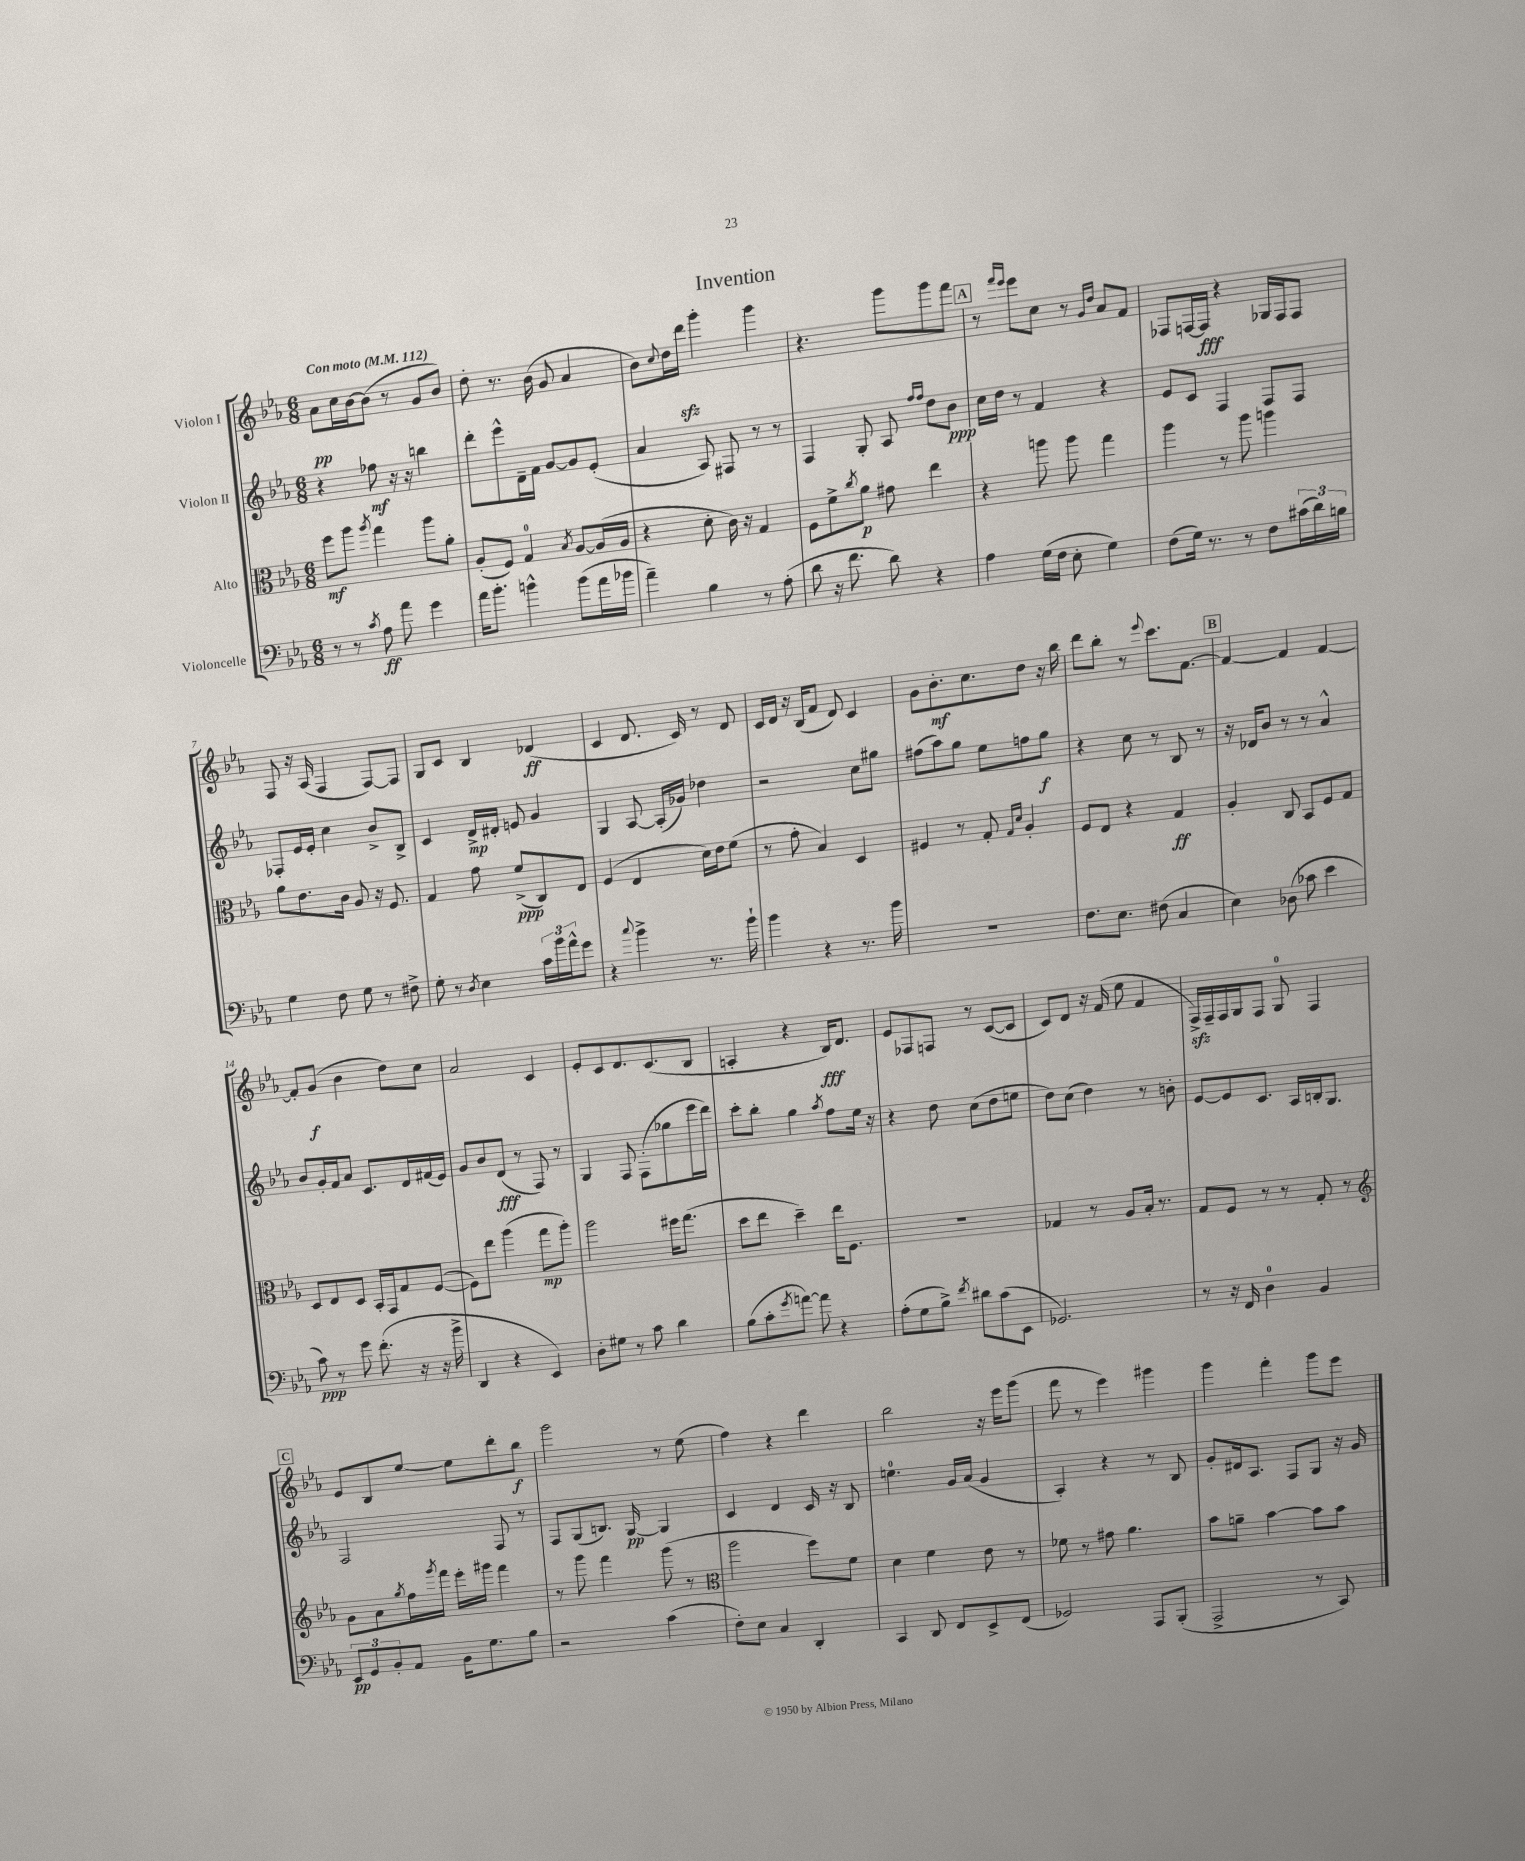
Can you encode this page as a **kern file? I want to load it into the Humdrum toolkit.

**kern	**dynam	**kern	**dynam	**kern	**dynam	**kern	**dynam
*part4	*part4	*part3	*part3	*part2	*part2	*part1	*part1
*staff4	*staff4	*staff3	*staff3	*staff2	*staff2	*staff1	*staff1
*I"Violoncelle	*	*I"Alto	*	*I"Violon II	*	*I"Violon I	*
*clefF4	*	*clefC3	*	*clefG2	*	*clefG2	*
*k[b-e-a-]	*	*k[b-e-a-]	*	*k[b-e-a-]	*	*k[b-e-a-]	*
*M6/8	*	*M6/8	*	*M6/8	*	*M6/8	*
*MM112	*	*MM112	*	*MM112	*	*MM112	*
=1	=1	=1	=1	=1	=1	=1	=1
!	!	!	!	!	!	!LO:TX:a:B:t=Con moto	!
8r	.	8ff\L	mf	4r	.	8a-\L	pp
8r	.	8aa-\J	.	.	.	16cc\L	.
.	.	.	.	.	.	[16b-\J	.
8qc/	.	8qaa-/	.	.	.	.	.
8A-\	ff	4gg\	.	8ff-X\	mf	(8b-\J]	.
8a-\	.	.	.	16r	.	8r	.
.	.	.	.	16r	.	.	.
4g\	.	8aa-\L	.	4bbn\	.	8g/L	.
.	.	8a-'\J	.	.	.	8b-/J)	.
=2	=2	=2	=2	=2	=2	=2	=2
16a-\KL	.	(8A-'/L	.	8ddd'\L	.	8dd'\	.
8.b-'\J	.	.	.	.	.	.	.
.	.	8F/J)	.	8eee-^^\	.	8.r	.
4bn^^\	.	4G/	.	16d~\L	.	.	.
.	.	.	.	16f\JJ	.	(16b-\	.
.	.	.	.	[8g/L	.	8g/	.
.	.	8qB-/	.	.	.	.	.
(8b\L	.	[8A-/L	.	8g/]	.	4a-/	.
16a-\L	.	(16A-/L]	.	(8e-'/J	.	.	.
16b-X\JJ	.	16A-/JJ	.	.	.	.	.
=3	=3	=3	=3	=3	=3	=3	=3
4a-~\)	.	4r	.	4a-/	.	8b-\L)	.
.	.	.	.	.	.	8qqcc/	.
.	.	.	.	.	.	16dd\L	.
.	.	.	.	.	.	16dddzz\JJ	.
4B-\	.	8d'\	.	8A-/)	.	4ggg'\	.
.	.	16c\)	.	8F#X/	.	.	.
.	.	16r	.	.	.	.	.
8r	.	4G/	.	8r	.	4ggg\	.
(8A-'\	.	.	.	8r	.	.	.
=4	=4	=4	=4	=4	=4	=4	=4
8d\	.	8F\L	.	4F/	.	4.r	.
16r	.	8f^\	.	.	.	.	.
8.f\	.	.	.	.	.	.	.
.	.	8qcc/	.	.	.	.	.
.	.	8a-\J	p	8G'/	.	.	.
8d\)	.	8g#X\	.	8A-/	.	8ggg\L	.
.	.	.	.	16qqff/LL	.	.	.
.	.	.	.	16qqff/JJ	.	.	.
4r	.	4ee-\	.	8dd\L	.	8ggg\	.
.	.	.	.	8b-\J	ppp	8fff\J	.
!!LO:REH:place=s1:t=A
=5	=5	=5	=5	=5	=5	=5	=5
4A-\	.	4r	.	16cc\LL	.	8r	.
.	.	.	.	16dd\JJ	.	.	.
.	.	.	.	.	.	16qqfff/LL	.
.	.	.	.	.	.	16qqeee-/JJ	.
.	.	.	.	8r	.	8eee-\L	.
(16G\LL	.	8aan\	.	4f/	.	8cc\J	.
16F\JJ	.	.	.	.	.	.	.
8E-'\	.	8aa\	.	.	.	8r	.
.	.	.	.	.	.	16qqg/LL	.
.	.	.	.	.	.	16qqdd/JJ	.
4G\)	.	4gg\	.	4r	.	8a-/L	.
.	.	.	.	.	.	8f/J	.
=6	=6	=6	=6	=6	=6	=6	=6
(8F\L	.	4aa-\	.	8e-/L	.	8F-X/L	.
16G\Jk)	.	.	.	8c/J	.	[16Fn/L	.
8.r	.	.	.	.	.	16F/JJ]	fff
.	.	8r	.	4F/	.	4r	.
8r	.	8aa-\	.	.	.	.	.
8F\L	.	4aan\	.	8F/L	.	16G-X/LL	.
.	.	.	.	.	.	16F/J	.
(24c#X\L	.	.	.	8F/J	.	8F/J	.
24d\)	.	.	.	.	.	.	.
24Bn\JJ	.	.	.	.	.	.	.
!!LO:LB:g=z
=7	=7	=7	=7	=7	=7	=7	=7
4G\	.	8a-\L	.	8F-X'/L	.	8F/	.
.	.	8.e-\	.	16e-/L	.	16r	.
.	.	.	.	16e-'/JJ	.	(16A-/	.
8F\	.	.	.	4cc\	.	4F/	.
.	.	16c\Jk	.	.	.	.	.
8G\	.	8A-/	.	.	.	.	.
8r	.	16r	.	8b-^/L	.	[8F/L)	.
.	.	8.F/	.	.	.	.	.
8F#X^\	.	.	.	8B-^/J	.	8F/J]	.
=8	=8	=8	=8	=8	=8	=8	=8
8G'\	.	4G/	.	4c/	.	8G/L	.
8r	.	.	.	.	.	8c/J	.
8qD/	.	.	.	.	.	.	.
4E-\	.	8g\	.	16d^/LL	mp	4B-/	.
.	.	.	.	16d#X'/JJ	.	.	.
.	.	(8f^/L	ppp	8en/	.	.	.
24c\LL	.	8C/)	.	4g/	.	(4d-X/	ff
24b-\	.	.	.	.	.	.	.
24a-^^\J	.	.	.	.	.	.	.
8g\J	.	8E-/J	.	.	.	.	.
=9	=9	=9	=9	=9	=9	=9	=9
4r	.	(4F/	.	4G/	.	4c/	.
8qqcc/	.	.	.	.	.	.	.
4b-^\	.	4E-/	.	[8A-/	.	8.d/	.
.	.	.	.	(16A-'/LL]	.	.	.
.	.	.	.	16g-X/JJ)	.	16c/)	.
8.r	.	16d\LL)	.	4dd-X\	.	8r	.
.	.	16e-\J	.	.	.	.	.
.	.	(8f\J	.	.	.	8d/	.
16b-`\	.	.	.	.	.	.	.
=10	=10	=10	=10	=10	=10	=10	=10
4b-\	.	8r	.	2r	.	16c/LL	.
.	.	.	.	.	.	16d/JJ	.
.	.	8g'\	.	.	.	16r	.
.	.	.	.	.	.	(16B-/KL	.
4r	.	4B-/)	.	.	.	8f/J	.
.	.	.	.	.	.	8d/)	.
8.r	.	4D/	.	8cc\L	.	4c/	.
.	.	.	.	8gg#X\J	.	.	.
16b-\	.	.	.	.	.	.	.
=11	=11	=11	=11	=11	=11	=11	=11
2.r	.	4F#X/	.	(8ff#X\L	.	8g\L	.
.	.	.	.	8aa-\)	.	8.b-'\	mf
.	.	8r	.	8gg\J	.	.	.
.	.	.	.	.	.	8.cc\	.
.	.	8G'/	.	8ee-\L	.	.	.
.	.	16qqG/LL	.	.	.	.	.
.	.	16qqd/JJ	.	.	.	.	.
.	.	4A-'/	.	8ffn\	.	8dd\J	.
.	.	.	.	8gg\J	f	16r	.
.	.	.	.	.	.	16bb-\	.
=12	=12	=12	=12	=12	=12	=12	=12
8.F\L	.	8F/L	.	4r	.	8ddd\L	.
.	.	8E-/J	.	.	.	8bb-'\J	.
8.E-\J	.	.	.	.	.	.	.
.	.	4r	.	8cc\	.	8r	.
.	.	.	.	.	.	8qqeee-/	.
(8F#X\	.	.	.	8r	.	8.ccc\L	.
4C/	.	4G/	ff	8B-/	.	.	.
.	.	.	.	.	.	[8.f\J	.
.	.	.	.	8r	.	.	.
!!LO:REH:place=s1:t=B
=13	=13	=13	=13	=13	=13	=13	=13
4E-\)	.	4A-'/	.	16r	.	4f/_	.
.	.	.	.	16d-X/KL	.	.	.
.	.	.	.	8b-/J	.	.	.
(8D-X\	.	8C/	.	8r	.	4f/]	.
8c-X\	.	8BB-/L	.	8r	.	.	.
4e-\	.	8F/	.	4a-^^/	.	[4f/	.
.	.	8G/J	.	.	.	.	.
!!LO:LB:g=z
=14	=14	=14	=14	=14	=14	=14	=14
8c\)	ppp	8D/L	.	8b-/L	.	8f'/L]	.
8r	.	8E-/	.	16g'/L	.	(8g/J	f
.	.	.	.	16f/J	.	.	.
8g\	.	8D/J	.	8a-/J	.	4b-\	.
(8.f'\	.	16BB-'/LL	.	8.c/L	.	.	.
.	.	16GG/J	.	.	.	.	.
.	.	8G/	.	.	.	8dd\L)	.
16r	.	.	.	16d/L	.	.	.
16r	.	([8F/J	.	(16f#X/	.	8cc\J	.
16b-^\	.	.	.	16e-/JJ)	.	.	.
=15	=15	=15	=15	=15	=15	=15	=15
4DD/	.	8F\L])	.	8g/L	.	2a-/	.
.	.	8ee-\J	.	8b-/	.	.	.
4r	.	(4aa-\	.	(8d/J	fff	.	.
.	.	.	.	8r	.	.	.
4EE-/)	.	8gg\L	mp	8F/)	.	4c/	.
.	.	8aa-'\J)	.	8r	.	.	.
=16	=16	=16	=16	=16	=16	=16	=16
8D'\L	.	2aa-\	.	4G/	.	8e-'/L	.
8G#X\J	.	.	.	.	.	8c/	.
8r	.	.	.	8F/	.	8.d/	.
8c\	.	.	.	(8F'\L	.	.	.
.	.	.	.	.	.	(8.c/	.
4d\	.	16ff#X\KL	.	8gg-X\	.	.	.
.	.	(8.gg\J	.	.	.	.	.
.	.	.	.	16eee-\L	.	8B-/J	.
.	.	.	.	16ddd\JJ)	.	.	.
=17	=17	=17	=17	=17	=17	=17	=17
(8B-\L	.	8dd\L	.	8ccc'\L	.	4An'/	.
8c'\	.	8ee-\J	.	8bb-'\J	.	.	.
8qg/	.	.	.	.	.	.	.
[8an\J)	.	4dd~\)	.	4gg\	.	4r	.
8a\]	.	.	.	.	.	.	.
.	.	.	.	8qaa-/	.	.	.
4r	.	16ee-\KL	.	8ff\L	.	16B-/KL)	fff
.	.	8.F\J	.	.	.	8.d/J	.
.	.	.	.	16ee-\Jk	.	.	.
.	.	.	.	16r	.	.	.
=18	=18	=18	=18	=18	=18	=18	=18
(8A-'\L	.	2.r	.	4r	.	8e-/L	.
8G\	.	.	.	.	.	8F-X/	.
8B-^\J)	.	.	.	8dd\	.	8Fn/J	.
8qf/	.	.	.	.	.	.	.
8d#X\L	.	.	.	(8cc\L	.	8r	.
(8c\	.	.	.	8dd\	.	([8c/L	.
8EE-\J	.	.	.	8een\J	.	8c/J]	.
=19	=19	=19	=19	=19	=19	=19	=19
2.GG-X/)	.	4G-X/	.	8dd\L)	.	8c/L)	.
.	.	.	.	(8cc\J	.	8d/J	.
.	.	8r	.	4dd\)	.	16r	.
.	.	.	.	.	.	(16f/	.
.	.	8A-/L	.	.	.	8ee-\	.
.	.	16B-'/Jk	.	8r	.	4f/	.
.	.	8.r	.	.	.	.	.
.	.	.	.	8bn'\	.	.	.
=20	=20	=20	=20	=20	=20	=20	=20
8r	.	8G/L	.	[8e-/L	.	16Fzz^/LL)	.
.	.	.	.	.	.	16F~/	.
16r	.	8F/J	.	8e-/]	.	16F/	.
16FF/	.	.	.	.	.	16G/J	.
4D\	.	8r	.	8.c/J	.	8F/J	.
.	.	8r	.	.	.	8G/	.
.	.	.	.	16A-/LL	.	.	.
4BB-/	.	8G'/	.	16Bn'/J	.	4F/	.
.	.	.	.	8.G/J	.	.	.
.	.	8r	.	.	.	.	.
!!LO:LB:g=z
!!LO:REH:place=s1:t=C
=21	=21	=21	=21	=21	=21	=21	=21
*	*	*clefG2	*	*	*	*	*
12EE-/L	pp	8g\L	.	2F/	.	8e-/L	.
12GG/	.	.	.	.	.	.	.
.	.	8a-\	.	.	.	8B-/	.
12BB-'/	.	.	.	.	.	.	.
.	.	8qgg/	.	.	.	.	.
8AA-/J	.	16ff\L	.	.	.	[8ee-/J	.
.	.	8qggg/	.	.	.	.	.
.	.	16fff\JJ	.	.	.	.	.
16BB-\KL	.	16eee-'\LL	.	.	.	8ee-\L]	.
8.G\	.	16ggg#X\JJ	.	.	.	.	.
.	.	4fff\	.	8F/	.	8ddd'\	.
8B-\J	.	.	.	8r	.	8bb-\J	f
=22	=22	=22	=22	=22	=22	=22	=22
2r	.	8r	.	8F/L	.	2ggg\	.
.	.	8ggg\	.	(8G/	.	.	.
.	.	4fff\	.	8.Bn/J)	.	.	.
.	.	.	.	[16G/	pp	.	.
(4c\	.	(8ggg\	.	4G/]	.	8r	.
.	.	8r	.	.	.	(8ee-\	.
=23	=23	=23	=23	=23	=23	=23	=23
*	*	*clefC3	*	*	*	*	*
8F'\L)	.	2aa-\	.	4c/	.	4ff\)	.
8E-\J	.	.	.	.	.	.	.
4C/	.	.	.	4d/	.	4r	.
4DD'/	.	8ff\L)	.	16c/	.	4ddd\	.
.	.	.	.	16r	.	.	.
.	.	8f\J	.	8B-/	.	.	.
=24	=24	=24	=24	=24	=24	=24	=24
4CC/	.	4d\	.	4.een\	.	2bb-\	.
8DD/	.	4f\	.	.	.	.	.
8FF/L	.	.	.	16g/LL	.	.	.
.	.	.	.	(16a-/JJ	.	.	.
8EE-^/	.	8e-\	.	4g/	.	16r	.
.	.	.	.	.	.	16eee-\KL	.
(8FF/J	.	8r	.	.	.	(8ggg\J	.
=25	=25	=25	=25	=25	=25	=25	=25
2GG-X/)	.	8f-X\	.	4A-'/)	.	8fff\	.
.	.	8r	.	.	.	8r	.
.	.	8g#X\	.	4r	.	4eee-\)	.
.	.	4.a-\	.	.	.	.	.
8AAA-/L	.	.	.	8r	.	4ggg#X\	.
(8BBB-'/J	.	.	.	8B-/	.	.	.
=26	=26	=26	=26	=26	=26	=26	=26
2AAA-^/	.	8b-\L	.	8g'/L	.	4ggg\	.
.	.	8an~\J	.	16d#X/k	.	.	.
.	.	.	.	8.A-/J	.	.	.
.	.	[4b-\	.	.	.	4fff'\	.
.	.	.	.	8F/L	.	.	.
8r	.	8b-\L]	.	8G/J	.	8ggg\L	.
8CC/)	.	8b-\J	.	16r	.	8eee-\J	.
.	.	.	.	16g/	.	.	.
==	==	==	==	==	==	==	==
*-	*-	*-	*-	*-	*-	*-	*-
